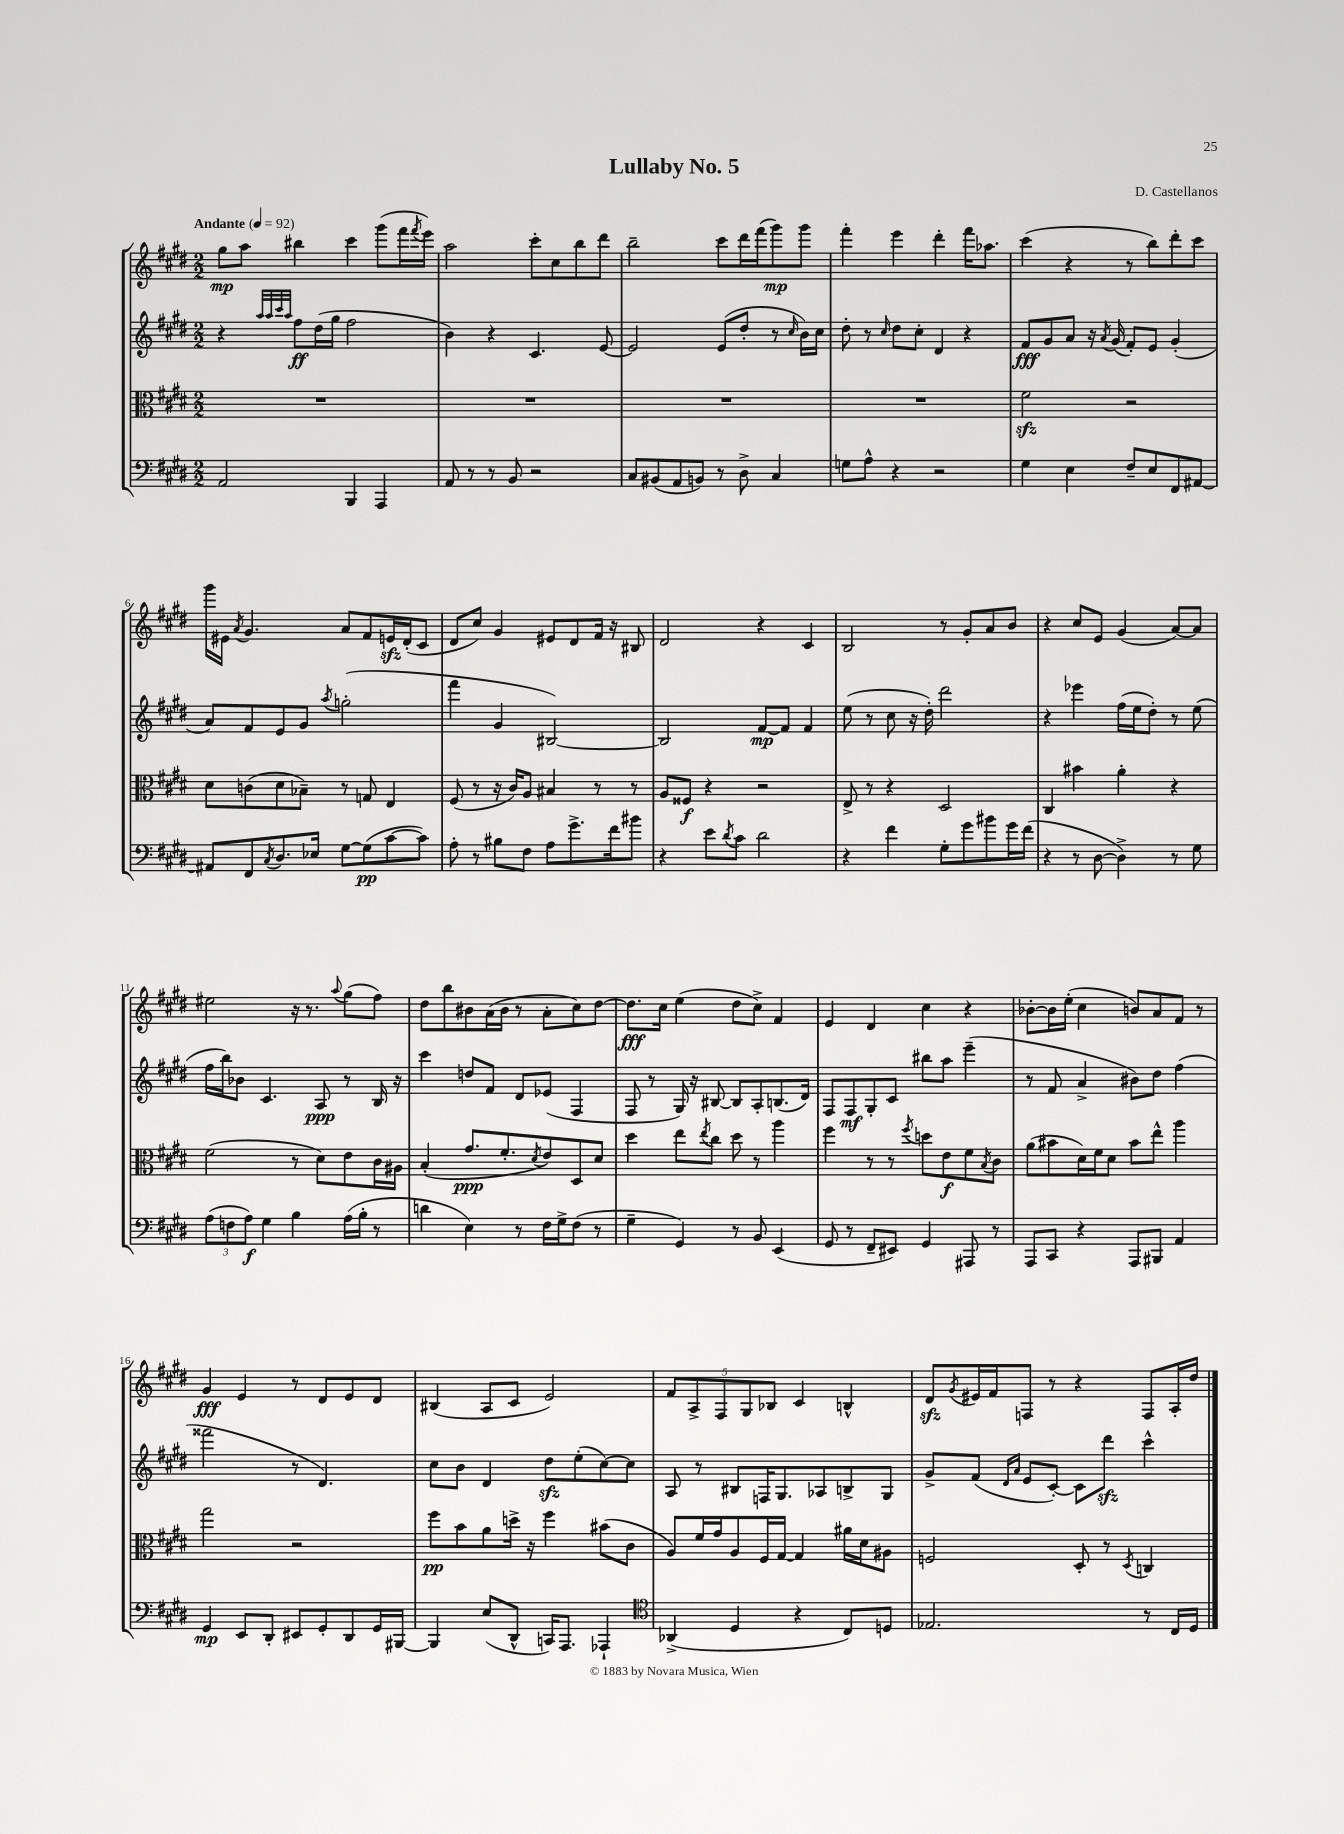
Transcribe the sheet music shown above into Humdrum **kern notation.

**kern	**kern	**kern	**kern
*staff4	*staff3	*staff2	*staff1
*clefF4	*clefC3	*clefG2	*clefG2
*k[f#c#g#d#]	*k[f#c#g#d#]	*k[f#c#g#d#]	*k[f#c#g#d#]
*M2/2	*M2/2	*M2/2	*M2/2
*MM92	*MM92	*MM92	*MM92
2AA	1r	4r	8gg#
.	.	.	8aa
.	.	32qqaa	.
.	.	32qqaa	.
.	.	32qqccc#	.
.	.	32qqaa	.
.	.	8ff#	4bb#
.	.	(16dd#	.
.	.	16gg#	.
4BBB	.	2ff#	4ccc#
4AAA	.	.	(8ggg#
.	.	.	16fff#
.	.	.	8qfff#
.	.	.	16eee)
=	=	=	=
8AA	1r	4b)	2aa
8r	.	.	.
8r	.	4r	.
8BB	.	.	.
2r	.	4.c#	8ccc#'
.	.	.	8cc#
.	.	.	8bb
.	.	[8e	8ddd#
=	=	=	=
8C#	1r	2e]	2bb~
(8BB#	.	.	.
8AA	.	.	.
8BB)	.	.	.
8r	.	(8e	8ccc#
8D#^	.	8dd#'	16ddd#
.	.	.	(16fff#
4C#	.	8r	8ggg#)
.	.	16qqcc#	.
.	.	16b)	8ggg#
.	.	16cc#	.
=	=	=	=
8G	1r	8dd#'	4fff#'
8A^^	.	8r	.
.	.	16qqcc#	.
4r	.	8dd#	4eee
.	.	8cc#'	.
2r	.	4d#	4ddd#'
.	.	4r	16fff#
.	.	.	8.aa-
=	=	=	=
4G#	2f#	8f#	(4ccc#
.	.	8g#	.
4E	.	8a	4r
.	.	16r	.
.	.	8qa	.
.	.	(16g#	.
8F#~	2r	8f#')	8r
8E	.	8e	8bb)
8FF#	.	(4g#'	8ddd#'
[8AA#	.	.	8ccc#
=	=	=	=
8AA#]	8d#	8a)	16ggg#
.	.	.	16e#
.	.	.	8qa
8FF#	(8c	8f#	4.g#
8qC#	.	.	.
8.D#	8d#	8e	.
.	8B-~)	8g#	.
16E-	.	.	.
.	.	8qaa	.
[8G#	8r	(2gg'	8a
(8G#]	8G	.	8f#
[8c#	4E	.	16e
.	.	.	(16d#'
8c#])	.	.	8c#
=	=	=	=
8A'	(8F#	4fff#	8d#
8r	8r	.	8cc#)
8B#	16r	4g#	4g#
.	16c#)	.	.
8F#	8A	.	.
8A	4B#	[2B#)	8e#
8.g#^	.	.	8d#
.	8r	.	16f#
16f#	.	.	16r
8b#	8r	.	8B#
=	=	=	=
4r	8A	2B#]	2d#
.	8F##	.	.
8e	4r	.	.
8qd#	.	.	.
8c#	.	.	.
2d#	2r	[8f#	4r
.	.	8f#]	.
.	.	4f#	4c#
=	=	=	=
4r	8E^	(8ee	2B
.	8r	8r	.
4f#	4r	8cc#	.
.	.	16r	.
.	.	16dd#')	.
8G#'	2D#	2ddd#	8r
8g#	.	.	8g#'
8b#	.	.	8a
16g#	.	.	8b
(16f#	.	.	.
=	=	=	=
4r	4C#	4r	4r
8r	4b#	4eee-	8cc#
[8D#	.	.	8e
4D#^])	4a'	(16ff#	(4g#
.	.	16ee	.
.	.	8dd#')	.
8r	4r	8r	[8a)
8G#	.	(8ee	8a]
=	=	=	=
(12A	(2f#	16ff#	2ee#
.	.	16bb)	.
12F	.	.	.
.	.	8b-	.
12A)	.	.	.
4G#	.	4.c#	.
4B	8r	.	16r
.	.	.	8.r
.	8d#)	8A	.
.	.	.	8qqaa
(16A	8e	8r	(8gg#
16B'	.	.	.
8r	16c#	16B	8ff#)
.	16A#	16r	.
=	=	=	=
4d	(4B'	4ccc#	8dd#
.	.	.	8bb
4E)	8.g#	8dd	8b#
.	.	8f#	(16a
.	8.f#'	.	16b#
8r	.	8d#	8r
.	8qd#	.	.
16F#	8e)	(8e-	8a'
16G#^	.	.	.
(8F#	8D#	4F#	8cc#)
8r	8d#	.	[8dd#
=	=	=	=
4G#~	4dd#	8F#	8.dd#]
.	.	8r	.
.	.	.	16cc#
4GG#)	8ee	16G#)	(4ee
.	.	16r	.
.	8qee	.	.
.	8cc#	[8B#	.
8r	8dd#	8B#]	8dd#
8BB	8r	8A'	8cc#^)
(4EE	4aa	(8.B	4f#
.	.	16d#)	.
=	=	=	=
8GG#	4ff#	8F#	4e
8r	.	8F#	.
8FF#~	8r	8G#'	4d#
8EE#)	8r	8c#	.
.	8qff#	.	.
4GG#	8dd	8bb#	4cc#
.	8e	8aa	.
8AAA#	8f#	(4eee~	4r
.	8qB	.	.
8r	8c#	.	.
=	=	=	=
8AAA	(8a	8r	[8b-'
8CC#	8b#	8f#	16b-]
.	.	.	(16ee'
4r	16d#)	4a^	4cc#
.	16f#	.	.
.	8d#	.	.
8AAA	8b#	8b#)	8b)
8BBB#	8ee^^	8dd#	8a
4AA	4aa	(4ff#	8f#
.	.	.	8r
=	=	=	=
4GG#	2gg#	2fff##	4g#
8EE	.	.	4e
8DD#'	.	.	.
8EE#	2r	8r	8r
8GG#'	.	4.d#)	8d#
8DD#	.	.	8e
16GG#	.	.	8d#
[16BBB#	.	.	.
=	=	=	=
4BBB#]	8ff#	8cc#	(4B#
.	8b	8b	.
(8E	8a	4d#	8A
8DD#^^	16dd^	.	8c#
.	16r	.	.
16CC)	4ff#	8dd#	2e)
8.AAA	.	.	.
.	.	(8ee'	.
4AAA-`	(8b#	[8cc#)	.
.	8c#	8cc#]	.
=	=	=	=
*clefC4	*	*	*
(4AA-^	8A)	8A	10f#
.	.	.	10A^
.	16f#	8r	.
.	16g#	.	.
.	.	.	10F#
4D#	8A	8B#	.
.	.	.	10G#
.	16F#	16F	.
.	.	.	10B-
.	[16G#	8.G#	.
4r	4G#]	.	4c#
.	.	8A-	.
8C#)	16a#	8B^	4B^^
.	16d#	.	.
8D	8A#	8G#	.
=	=	=	=
2.E-	2F	8g#^	8d#
.	.	.	8qg#
.	.	(8f#	16e#
.	.	.	16f#
.	.	16qqd#	.
.	.	16qqa	.
.	.	8e	8F
.	.	[8c#')	8r
.	8D#'	8c#]	4r
.	8r	8ddd#	.
.	8qD#	.	.
8r	4C	4ccc#^^	8F
16C#	.	.	16A'
16D#	.	.	16dd#
==	==	==	==
*-	*-	*-	*-
